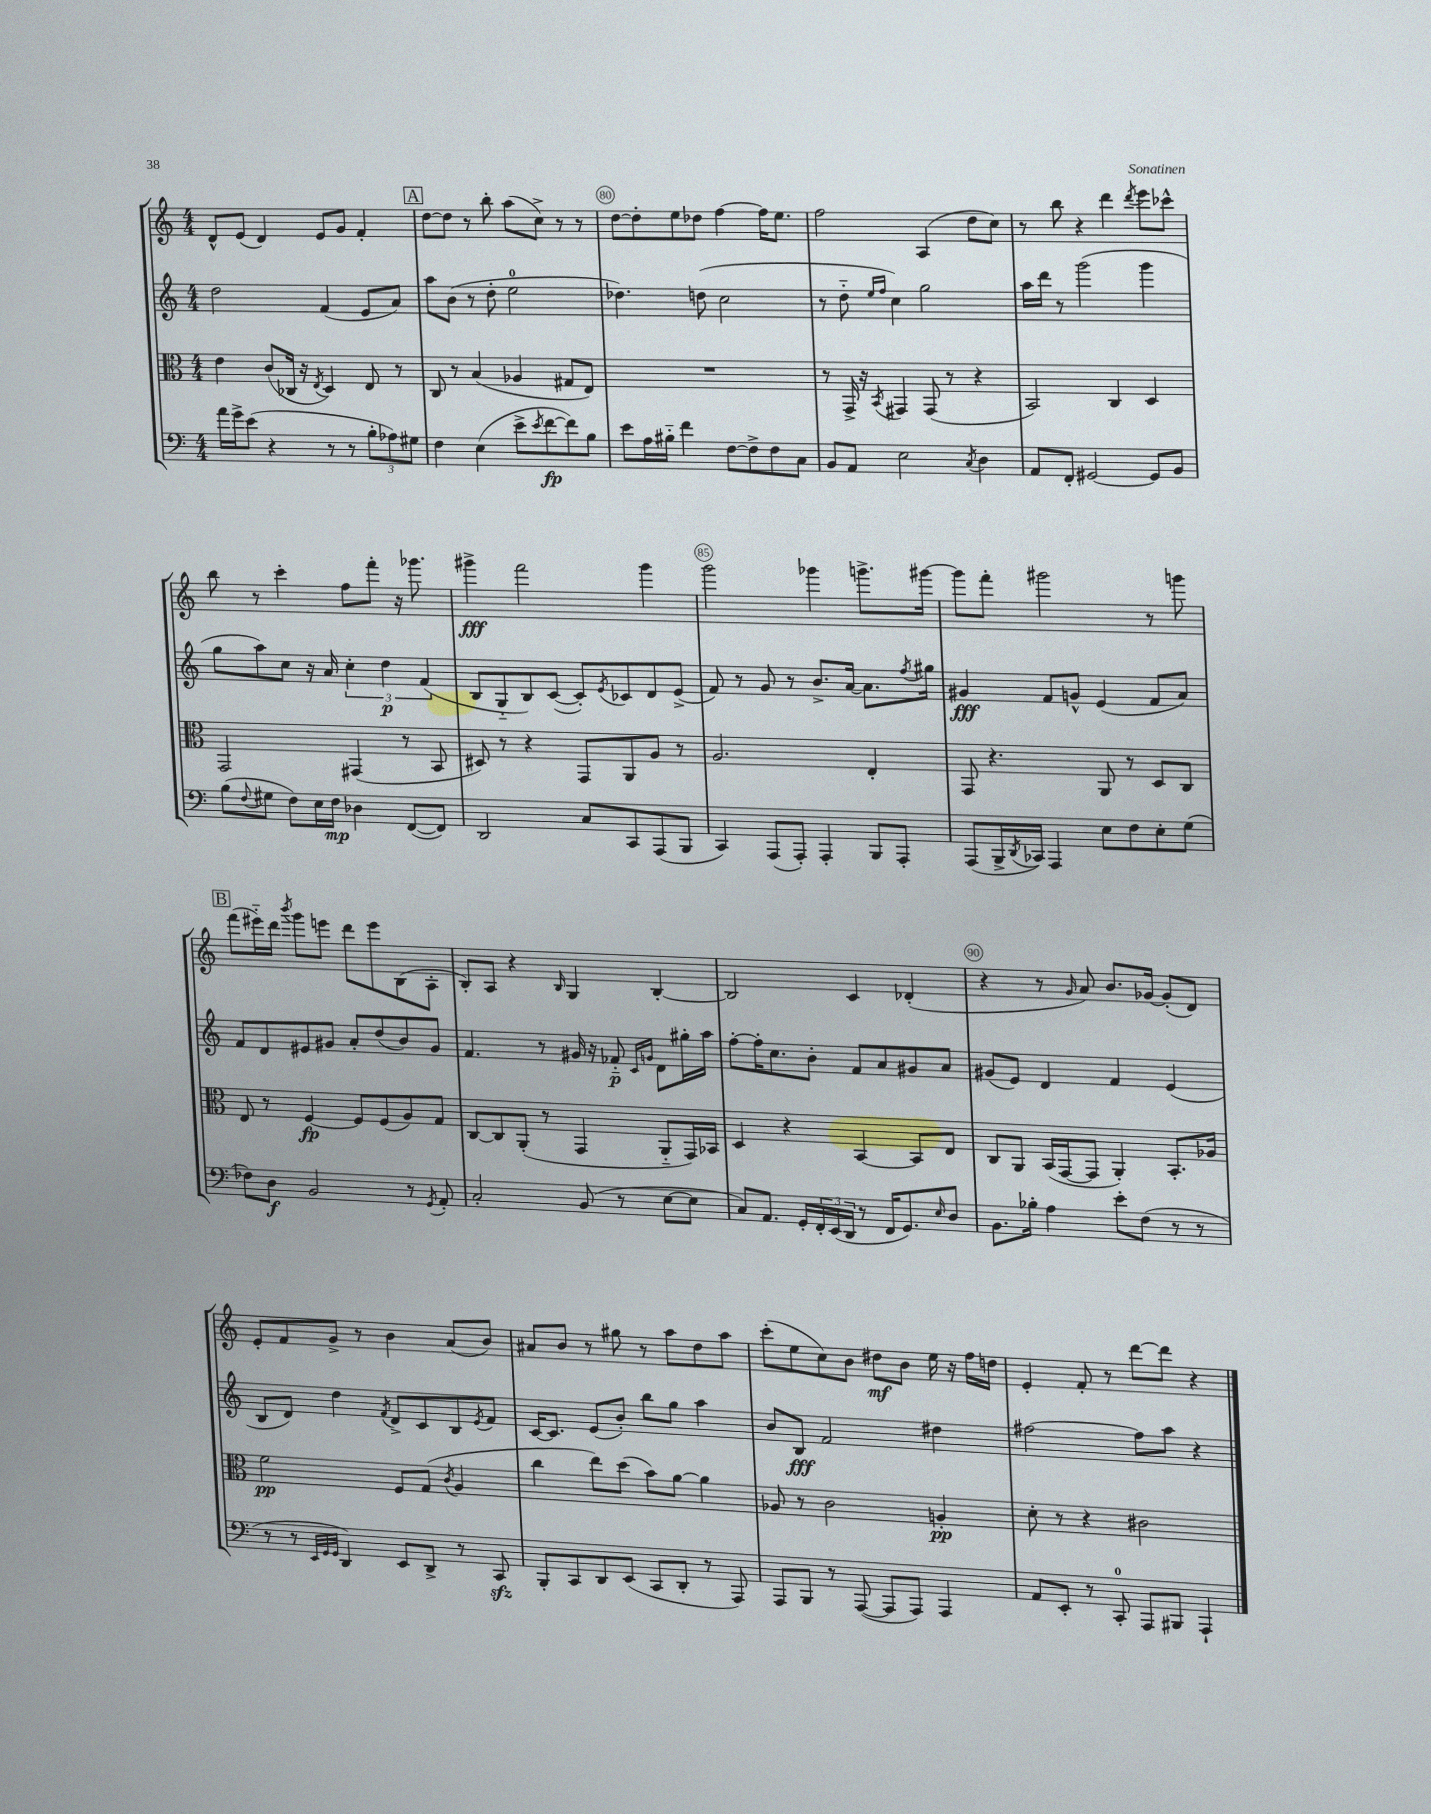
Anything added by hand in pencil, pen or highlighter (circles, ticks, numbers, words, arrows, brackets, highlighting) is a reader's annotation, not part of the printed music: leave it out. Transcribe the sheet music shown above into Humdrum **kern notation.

**kern	**dynam	**kern	**dynam	**kern	**dynam	**kern	**dynam
*part4	*part4	*part3	*part3	*part2	*part2	*part1	*part1
*staff4	*staff4	*staff3	*staff3	*staff2	*staff2	*staff1	*staff1
*clefF4	*	*clefC3	*	*clefG2	*	*clefG2	*
*k[]	*	*k[]	*	*k[]	*	*k[]	*
*M4/4	*	*M4/4	*	*M4/4	*	*M4/4	*
=78	=78	=78	=78	=78	=78	=78	=78
16a\LL	.	4e\	.	2dd\	.	8d^^/L	.
16g^\J	.	.	.	.	.	.	.
(8e\J	.	.	.	.	.	(8e/J	.
4r	.	(8c/L	.	.	.	4d/)	.
.	.	16C-X/Jk	.	.	.	.	.
.	.	16r	.	.	.	.	.
.	.	8qE/	.	.	.	.	.
8r	.	4D/)	.	(4f/	.	8e/L	.
8r	.	.	.	.	.	8g/J	.
12B'\L	.	8E/	.	8e/L	.	4f'/	.
12A-X\)	.	.	.	.	.	.	.
.	.	8r	.	8a/J)	.	.	.
12G#X\J	.	.	.	.	.	.	.
!!LO:REH:place=s1:t=A
=79	=79	=79	=79	=79	=79	=79	=79
4F\	.	8C/	.	8aa\L	.	[8dd\L	.
.	.	8r	.	(8b\J	.	8dd\J]	.
(4E\	.	(4B/	.	8r	.	8r	.
.	.	.	.	8dd'\	.	8bb'\	.
8e^\L	.	4A-X/	.	2ee\	.	(8aa\L	.
8qe/	.	.	.	.	.	.	.
[8f\	fp	.	.	.	.	8cc^\J)	.
8f\])	.	8G#X/L	.	.	.	8r	.
8B\J	.	8E/J)	.	.	.	8r	.
=80	=80	=80	=80	=80	=80	=80	=80
8e\L	.	1r	.	4.dd-X\)	.	[8dd\L	.
16A\L	.	.	.	.	.	8dd'\]	.
16B#X\JJ	.	.	.	.	.	.	.
4f\	.	.	.	.	.	8ee\	.
.	.	.	.	(8ddn\	.	8dd-X\J	.
[8F\L	.	.	.	2cc\	.	[4ff\	.
8F^\]	.	.	.	.	.	.	.
8F\	.	.	.	.	.	16ff\KL]	.
.	.	.	.	.	.	8.ee\J	.
8C\J	.	.	.	.	.	.	.
=81	=81	=81	=81	=81	=81	=81	=81
8BB/L	.	8r	.	8r	.	2ff\	.
8AA/J	.	16GG^/	.	8dd\	.	.	.
.	.	16r	.	.	.	.	.
.	.	.	.	16qqee/LL	.	.	.
.	.	8qBB/	.	16qqff/JJ	.	.	.
2E\	.	4GG#X/	.	4cc\)	.	.	.
.	.	(8GG#/	.	2gg\	.	(4A/	.
.	.	8r	.	.	.	.	.
8qC/	.	.	.	.	.	.	.
4D\	.	4r	.	.	.	8dd\L	.
.	.	.	.	.	.	8cc\J)	.
=82	=82	=82	=82	=82	=82	=82	=82
8AA/L	.	2BB/)	.	16aa\LL	.	8r	.
.	.	.	.	16ddd\JJ	.	.	.
8FF'/J	.	.	.	8r	.	8bb\	.
[2GG#X/	.	.	.	(2ggg\	.	4r	.
.	.	4C/	.	.	.	4ddd\	.
.	.	.	.	.	.	8qddd/	.
8GG#/L]	.	4D/	.	4ggg\	.	8eee\L	.
8BB/J	.	.	.	.	.	8ccc-X^^\J	.
!!LO:LB:g=z
=83	=83	=83	=83	=83	=83	=83	=83
(8B\L	.	2GG/	.	8gg\L	.	8bb\	.
8qqF/	.	.	.	.	.	.	.
8G#X\J	.	.	.	8aa\)	.	8r	.
8F\L)	.	.	.	8cc\J	.	4ccc'\	.
16E\L	.	.	.	16r	.	.	.
16F\JJ	mp	.	.	16a/	.	.	.
4D-X\	.	(4GG#X/	.	6cc'\	.	8ff\L	.
.	.	.	.	.	.	8fff'\J	.
.	.	.	.	6dd\	p	.	.
([8FF/L	.	8r	.	.	.	16r	.
.	.	.	.	.	.	8.ggg-X\	.
.	.	.	.	(6f/	.	.	.
8FF/J])	.	8BB/	.	.	.	.	.
=84	=84	=84	=84	=84	=84	=84	=84
2DD/	.	8D#X/)	.	8B/L	.	4ggg#X^\	fff
.	.	8r	.	8G/	.	.	.
.	.	4r	.	8B/)	.	2fff\	.
.	.	.	.	([8c/J	.	.	.
8C/L	.	8GG/L	.	8c'/L])	.	.	.
.	.	.	.	8qe/	.	.	.
8CC/	.	8AA/	.	8c-X/	.	.	.
(8AAA/	.	8A/J	.	8d/	.	4ggg#\	.
8BBB/J	.	8r	.	(8e^/J	.	.	.
=85	=85	=85	=85	=85	=85	=85	=85
4CC/)	.	2.A/	.	8f/)	.	2ggg\	.
.	.	.	.	8r	.	.	.
(8AAA/L	.	.	.	8g/	.	.	.
8AAA'/J)	.	.	.	8r	.	.	.
4AAA'/	.	.	.	8.b^/L	.	4ggg-X\	.
.	.	.	.	[16a/Jk	.	.	.
8BBB/L	.	4E'/	.	8.a\L]	.	8.gggn^\L	.
8AAA'/J	.	.	.	.	.	.	.
.	.	.	.	8qff/	.	.	.
.	.	.	.	16gg#X\Jk	.	[16ggg#X\Jk	.
=86	=86	=86	=86	=86	=86	=86	=86
(8AAA/L	.	8GG/	.	4g#X/	fff	8ggg#\L]	.
16BBB^/L	.	4.r	.	.	.	8fff'\J	.
8qDD/	.	.	.	.	.	.	.
16CC-X/JJ)	.	.	.	.	.	.	.
4AAA/	.	.	.	8f/L	.	2ggg#X\	.
.	.	.	.	8gn^^/J	.	.	.
8E\L	.	8AA/	.	(4e/	.	.	.
8F\	.	8r	.	.	.	.	.
8E'\	.	8D/L	.	8f/L	.	8r	.
(8G\J	.	8C/J	.	8a/J)	.	8gggn\	.
!!LO:LB:g=z
!!LO:REH:place=s1:t=B
=87	=87	=87	=87	=87	=87	=87	=87
8F-X\L)	.	8E/	.	8f/L	.	(8fff\L	.
8D\J	f	8r	.	8d/	.	16eee#X\L)	.
.	.	.	.	.	.	16ddd\JJ	.
.	.	.	.	.	.	8qbbb/	.
2BB/	.	[4F/	fp	8e#X/	.	8ggg\L	.
.	.	.	.	8g#X/J	.	8eeen\J	.
.	.	8F/L]	.	8a'/L	.	8ddd\L	.
.	.	(8F/	.	(8dd/	.	8eee\	.
8r	.	8A/)	.	8b/)	.	(8B\	.
8qGG/	.	.	.	.	.	.	.
8AA'/	.	8G/J	.	8g#/J	.	8A'\J	.
=88	=88	=88	=88	=88	=88	=88	=88
2C'/	.	[8C/L	.	4.f/	.	8B'/L)	.
.	.	8C/]	.	.	.	8A/J	.
.	.	(8AA'/J	.	.	.	4r	.
.	.	8r	.	8r	.	.	.
.	.	.	.	.	.	16qqB/	.
(8BB/	.	4GG/	.	16g#X/	.	4G/	.
.	.	.	.	16r	.	.	.
8r	.	.	.	8f-X/	p	.	.
.	.	.	.	16qqc/LL	.	.	.
.	.	.	.	16qqgn/JJ	.	.	.
[8E\L	.	8AA/L	.	8d\L	.	[4B'/	.
8E\J]	.	16GG/L)	.	16gg#X'\L	.	.	.
.	.	16BB-X/JJ	.	16aa\JJ	.	.	.
=89	=89	=89	=89	=89	=89	=89	=89
8C/L)	.	4D/	.	[8ff'\L	.	2B/]	.
8.AA/J	.	.	.	16ff'\K]	.	.	.
.	.	.	.	8.cc\	.	.	.
.	.	4r	.	.	.	.	.
16GG'/LL	.	.	.	.	.	.	.
24FF'/	.	.	.	8b'\J	.	.	.
(24EE/	.	.	.	.	.	.	.
24DD/JJ	.	.	.	.	.	.	.
8r	.	[4BB/	.	8f/L	.	4c/	.
16FF/KL	.	.	.	8a/	.	.	.
8.GG/)	.	.	.	.	.	.	.
.	.	8BB/L]	.	8g#X/	.	(4d-X'/	.
16qqE/	.	.	.	.	.	.	.
8D/J	.	8E/J	.	8a/J	.	.	.
=90	=90	=90	=90	=90	=90	=90	=90
8.BB\L	.	8C/L	.	(8g#X/L	.	4r	.
.	.	8AA/J	.	8e/J)	.	.	.
16B-X'\Jk	.	.	.	.	.	.	.
4A\	.	(16BB/LL	.	4d/	.	8r	.
.	.	[16GG/J	.	.	.	.	.
.	.	.	.	.	.	16qqg/	.
.	.	8GG/J]	.	.	.	8a/)	.
8e'\L	.	4AA'/)	.	4f/	.	8.b/L	.
(8F\J	.	.	.	.	.	.	.
.	.	.	.	.	.	[16g-X/Jk	.
8r	.	8.BB'/L	.	(4e/	.	(8g-'/L]	.
8r	.	.	.	.	.	8d/J)	.
.	.	16A-X/Jk	.	.	.	.	.
!!LO:LB:g=z
=91	=91	=91	=91	=91	=91	=91	=91
8r	.	2f\	pp	8B/L	.	8e'/L	.
8r	.	.	.	8d/J)	.	8f/	.
32qqEE/LLL	.	.	.	.	.	.	.
32qqGG/	.	.	.	.	.	.	.
32qqGG/JJJ	.	.	.	.	.	.	.
4DD/)	.	.	.	4dd\	.	8g^/J	.
.	.	.	.	.	.	8r	.
.	.	.	.	8qf/	.	.	.
8EE/L	.	8F/L	.	8d^/L	.	4b\	.
8DD^/J	.	(8G/J	.	8c/	.	.	.
.	.	8qc/	.	.	.	.	.
8r	.	4A/	.	8B/	.	(8a/L	.
.	.	.	.	8qe/	.	.	.
8CCzz/	.	.	.	8f/J	.	8b/J)	.
=92	=92	=92	=92	=92	=92	=92	=92
8BBB'/L	.	4cc\	.	[16c/KL	.	8a#X/L	.
.	.	.	.	8.c/J]	.	.	.
8CC/	.	.	.	.	.	8b/J	.
8DD/	.	8ee\L)	.	(8e/L	.	8r	.
(8EE/J	.	(8dd\J	.	8b'/J)	.	8gg#X\	.
8CC/L	.	8b\L)	.	8bb\L	.	8r	.
8DD'/J	.	[8a\J	.	8gg\J	.	8aa\L	.
8r	.	4a\]	.	4aa\	.	8dd\	.
8AAA/)	.	.	.	.	.	8aa\J	.
=93	=93	=93	=93	=93	=93	=93	=93
8AAA/L	.	8A-X/	.	8b/L	.	(8ccc'\L	.
8BBB/J	.	8r	.	8B/J	fff	8ee\	.
8r	.	2c\	.	2f/	.	8cc\)	.
([8AAA/	.	.	.	.	.	8b\J	.
8AAA/L]	.	.	.	.	.	8dd#X\L	mf
8AAA/J)	.	.	.	.	.	8b\J	.
4AAA/	.	4An'/	pp	4dd#X\	.	16ee\	.
.	.	.	.	.	.	16r	.
.	.	.	.	.	.	16ff\LL	.
.	.	.	.	.	.	16ddn\JJ	.
=94	=94	=94	=94	=94	=94	=94	=94
8AA/L	.	8d'\	.	[2ff#X\	.	4e'/	.
8EE'/J	.	8r	.	.	.	.	.
8r	.	4r	.	.	.	8f'/	.
8CC'/	.	.	.	.	.	8r	.
8AAA/L	.	2c#X\	.	8ff#\L]	.	[8ddd\L	.
8BBB#X/J	.	.	.	8aa\J	.	8ddd\J]	.
4AAA`/	.	.	.	4r	.	4r	.
==	==	==	==	==	==	==	==
*-	*-	*-	*-	*-	*-	*-	*-
